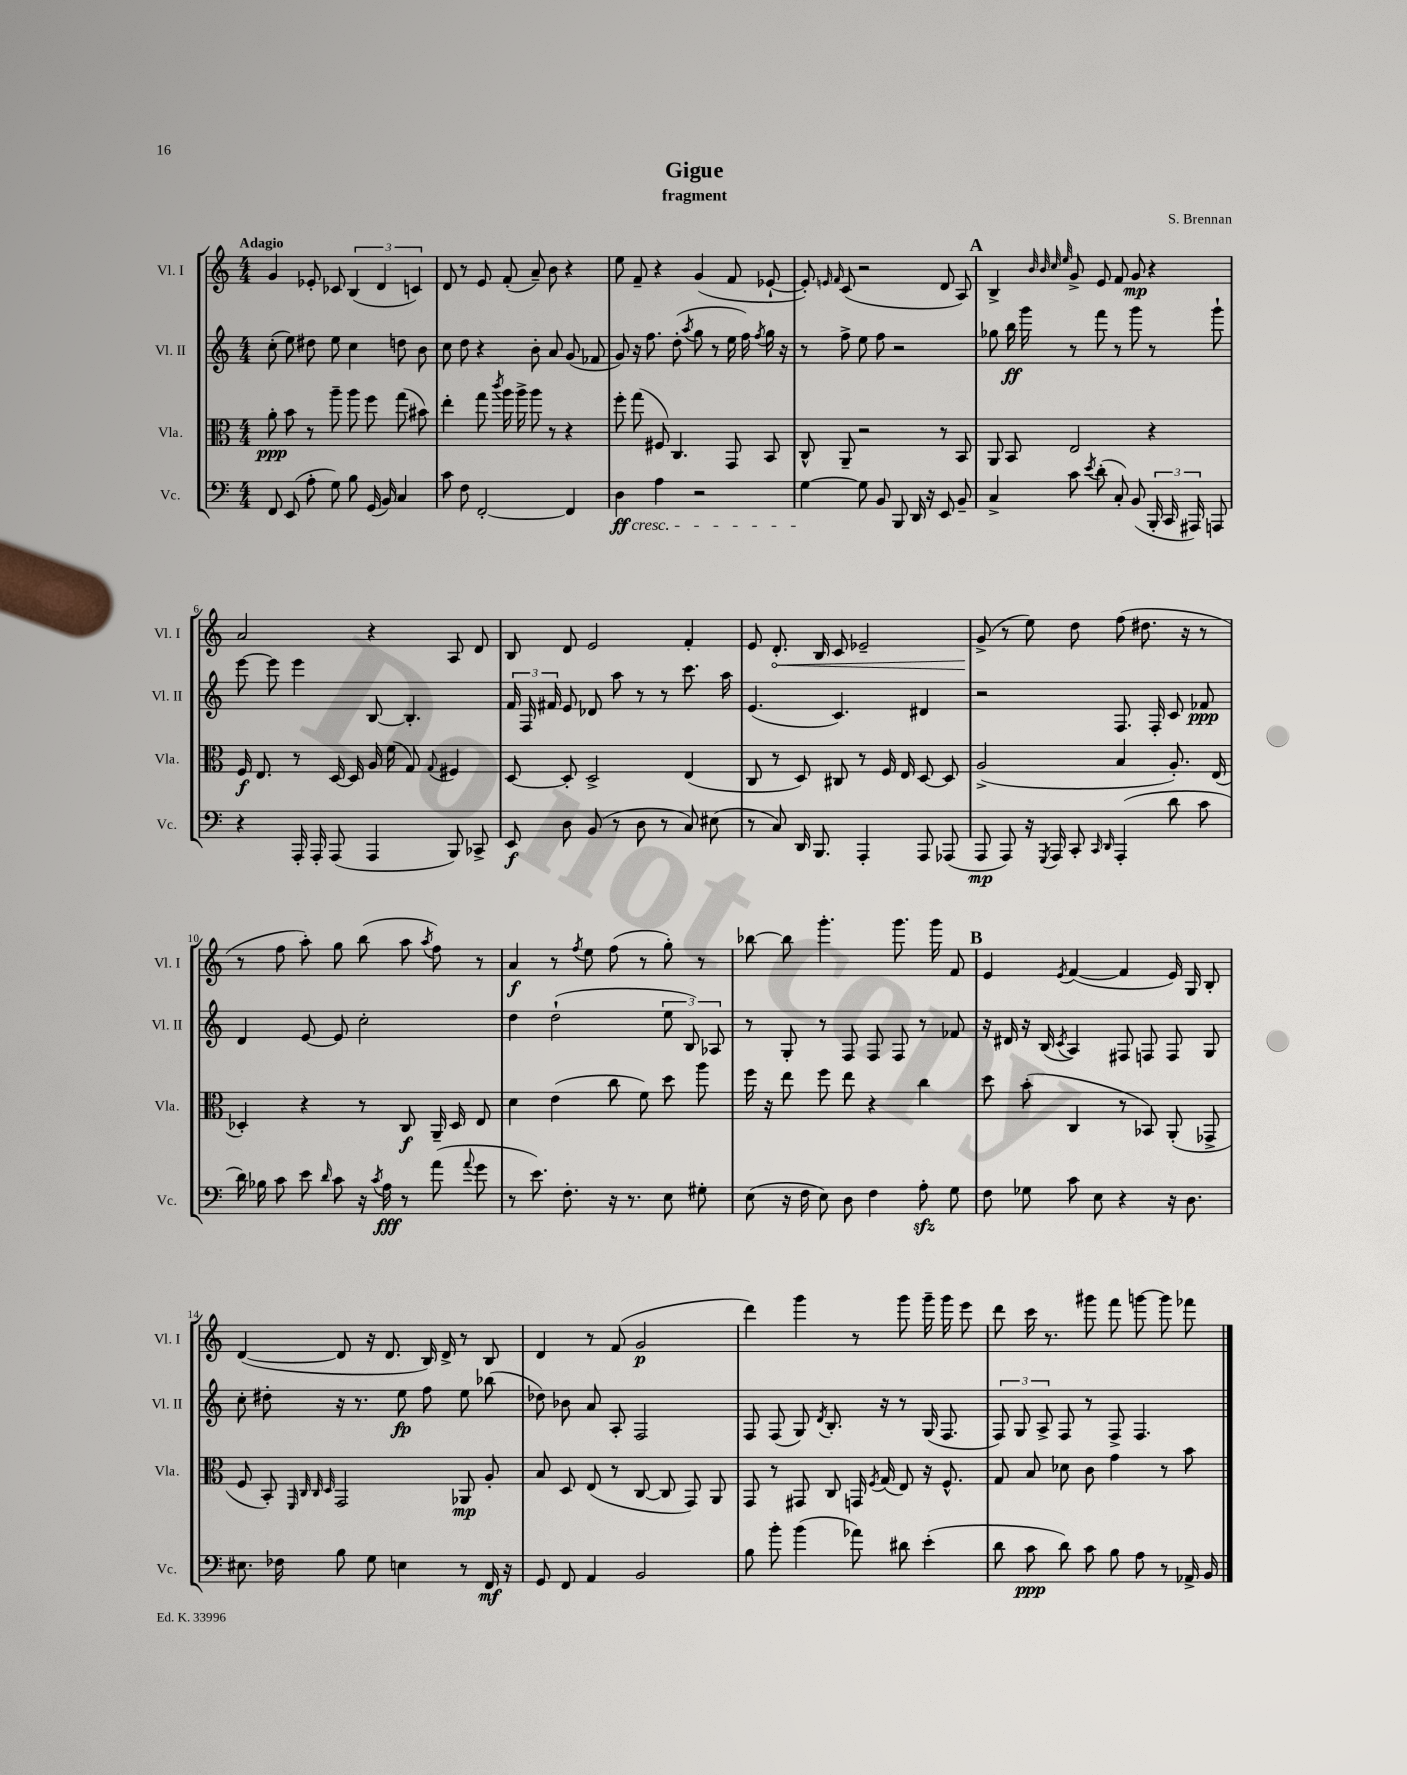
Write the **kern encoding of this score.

**kern	**dynam	**kern	**dynam	**kern	**dynam	**kern	**dynam
*part4	*part4	*part3	*part3	*part2	*part2	*part1	*part1
*staff4	*staff4	*staff3	*staff3	*staff2	*staff2	*staff1	*staff1
*I"Vc.	*	*I"Vla.	*	*I"Vl. II	*	*I"Vl. I	*
*I'Vc.	*	*I'Vla.	*	*I'Vl. II	*	*I'Vl. I	*
*clefF4	*	*clefC3	*	*clefG2	*	*clefG2	*
*k[]	*	*k[]	*	*k[]	*	*k[]	*
*M4/4	*	*M4/4	*	*M4/4	*	*M4/4	*
=1	=1	=1	=1	=1	=1	=1	=1
!	!	!	!	!	!	!LO:TX:a:B:t=Adagio	!
8FF/	.	8a'\	ppp	(8cc'\	.	4g/	.
(8EE/	.	8b\	.	8ee\)	.	.	.
8A'\	.	8r	.	8dd#X\	.	8e-X'/	.
8G\)	.	8aa~\	.	8ee\	.	8c-X/	.
8B\	.	8aa\	.	4cc\	.	(6B/	.
(16GG/	.	8ff\	.	.	.	.	.
.	.	.	.	.	.	6d/	.
16BB/)	.	.	.	.	.	.	.
4C/	.	(8gg\	.	8ddn\	.	.	.
.	.	.	.	.	.	6cn/)	.
.	.	8b#X\)	.	8b\	.	.	.
=2	=2	=2	=2	=2	=2	=2	=2
8c\	.	4ee'\	.	8cc\	.	8d/	.
8F\	.	.	.	8dd\	.	8r	.
[2FF'/	.	8gg\	.	4r	.	8e/	.
.	.	8qccc/	.	.	.	.	.
.	.	16aa\	.	.	.	(8f'/	.
.	.	16aa^\	.	.	.	.	.
.	.	8aa\	.	8b'\	.	8a~/)	.
.	.	8r	.	8a/	.	8b\	.
4FF/]	.	4r	.	(8g/	.	4r	.
.	.	.	.	8f-X/	.	.	.
=3	=3	=3	=3	=3	=3	=3	=3
!LO:TX:b:i:t=cresc.	!	!	!	!	!	!	!
4D\	ff	8ff'\	.	8g/)	.	8ee\	.
.	.	(8gg\	.	16r	.	8f~/	.
.	.	.	.	8.ff\	.	.	.
4A\	.	8F#X/)	.	.	.	4r	.
.	.	4.C/	.	(8dd'\	.	.	.
.	.	.	.	8qaa/	.	.	.
2r	.	.	.	8gg\	.	(4g/	.
.	.	.	.	8r	.	.	.
.	.	8GG/	.	16ee\	.	8f/	.
.	.	.	.	16ff\)	.	.	.
.	.	.	.	8qff/	.	.	.
.	.	8BB/	.	16gg\	.	[8e-X`/	.
.	.	.	.	16r	.	.	.
=4	=4	=4	=4	=4	=4	=4	=4
[4G\	.	8C^^/	.	8r	.	8e-'/])	.
.	.	.	.	.	.	16qqen/	.
.	.	.	.	.	.	16qqf/	.
.	.	8AA~/	.	8ff^\	.	(8c/	.
8G\]	.	2r	.	8ee\	.	2r	.
8BB/	.	.	.	8ff\	.	.	.
8BBB/	.	.	.	2r	.	.	.
16DD/	.	.	.	.	.	.	.
16r	.	.	.	.	.	.	.
8EE/	.	8r	.	.	.	8d/	.
8BB~/	.	8BB/	.	.	.	8A/)	.
!!LO:REH:place=s1:t=A
=5	=5	=5	=5	=5	=5	=5	=5
4C^/	.	8AA/	.	8gg-X\	.	4B^/	.
.	.	8BB/	.	16bb\	ff	.	.
.	.	.	.	16ggg\	.	.	.
.	.	.	.	.	.	32qqb/	.
.	.	.	.	.	.	32qqb/	.
.	.	.	.	.	.	32qqcc/	.
.	.	.	.	.	.	32qqee/	.
8c\	.	2E/	.	8r	.	8g^/	.
8qe/	.	.	.	.	.	.	.
(8d'\	.	.	.	8fff\	.	8e/	.
8C'/)	.	.	.	8r	.	8f/	.
(8BB/	.	.	.	8ggg\	.	8g/	mp
24BBB'/	.	4r	.	8r	.	4r	.
24CC/	.	.	.	.	.	.	.
24AAA#X/)	.	.	.	.	.	.	.
8AAAn/	.	.	.	8ggg`\	.	.	.
!!LO:LB:g=z
=6	=6	=6	=6	=6	=6	=6	=6
4r	.	16F/	f	[8eee\	.	2a/	.
.	.	8.E/	.	.	.	.	.
.	.	.	.	8eee\]	.	.	.
16AAA'/	.	8r	.	4eee\	.	.	.
16AAA'/	.	.	.	.	.	.	.
(8AAA/	.	[16D/	.	.	.	.	.
.	.	16D/]	.	.	.	.	.
4AAA/	.	16A/	.	[8B/	.	4r	.
.	.	(16f\	.	.	.	.	.
.	.	8G/)	.	4.B'/]	.	.	.
.	.	8qqG/	.	.	.	.	.
8BBB/)	.	4F#X/	.	.	.	8A/	.
8CC-X^/	.	.	.	.	.	8d/	.
=7	=7	=7	=7	=7	=7	=7	=7
8EE/	f	[8D/	.	24f/	.	8B/	.
.	.	.	.	24F/	.	.	.
.	.	.	.	24f#X/	.	.	.
8D\	.	8D'/]	.	8e/	.	8d/	.
(8BB/	.	2D^/	.	8d-X/	.	2e/	.
8r	.	.	.	8aa\	.	.	.
8D\	.	.	.	8r	.	.	.
8r	.	.	.	8r	.	.	.
8C/)	.	(4E/	.	8.ccc\	.	4f'/	.
(8E#X\	.	.	.	.	.	.	.
.	.	.	.	16aa\	.	.	.
=8	=8	=8	=8	=8	=8	=8	=8
8r	.	8C/	.	(4.e/	.	8e/	.
!	!	!	!	!	!	!	!LO:HP:b
8C/)	.	8r	.	.	.	8.d'/	<
16DD/	.	8D/)	.	.	.	.	.
8.BBB/	.	.	.	.	.	16B/	.
.	.	8C#X/	.	4.c/)	.	8c/	.
4AAA'/	.	8r	.	.	.	2e-X~/	.
.	.	16F/	.	.	.	.	.
.	.	16E/	.	.	.	.	.
8AAA/	.	[8D/	.	4d#X/	.	.	.
(8AAA-X/	.	8D/]	.	.	.	.	.
=9	=9	=9	=9	=9	=9	=9	=9
8AAA/	mp	(2A^/	.	2r	.	(8g^/	.
8AAA/)	.	.	.	.	.	8r	[
16r	.	.	.	.	.	8ee\)	.
8qGGG/	.	.	.	.	.	.	.
16AAA/	.	.	.	.	.	.	.
8CC'/	.	.	.	.	.	8dd\	.
16qqCC/	.	.	.	.	.	.	.
16qqDD/	.	.	.	.	.	.	.
(4AAA'/	.	4B/	.	8.F/	.	(8ff\	.
.	.	.	.	.	.	8.dd#X\	.
.	.	.	.	16F'/	.	.	.
8d\	.	8.A'/)	.	8c/	.	.	.
.	.	.	.	.	.	16r	.
8c\	.	.	.	8f-X/	ppp	8r	.
.	.	(16E/	.	.	.	.	.
!!LO:LB:g=z
=10	=10	=10	=10	=10	=10	=10	=10
16d\)	.	4D-X'/)	.	4d/	.	8r	.
16B-X\	.	.	.	.	.	.	.
8c\	.	.	.	.	.	8ff\	.
8e\	.	4r	.	[8e/	.	8aa'\)	.
16qqd/	.	.	.	.	.	.	.
8c\	.	.	.	8e/]	.	8gg\	.
16r	.	8r	.	2cc'\	.	(8bb\	.
8qc/	.	.	.	.	.	.	.
16A\	fff	.	.	.	.	.	.
8r	.	8C/	f	.	.	8aa\	.
.	.	.	.	.	.	8qaa/	.
(8a\	.	16AA~/	.	.	.	8ff\)	.
.	.	16D-/	.	.	.	.	.
8qqa/	.	.	.	.	.	.	.
8g\	.	8E/	.	.	.	8r	.
=11	=11	=11	=11	=11	=11	=11	=11
8r	.	4d\	.	4dd\	.	4a/	f
8.e\)	.	.	.	.	.	.	.
.	.	(4e\	.	(2dd`\	.	8r	.
8.F'\	.	.	.	.	.	.	.
.	.	.	.	.	.	8qff/	.
.	.	.	.	.	.	8ee\	.
16r	.	8cc\	.	.	.	(8ff\	.
8.r	.	.	.	.	.	.	.
.	.	8f\)	.	.	.	8r	.
8E\	.	8dd\	.	12ee\	.	8gg'\)	.
.	.	.	.	12B/)	.	.	.
8G#X'\	.	8aa\	.	.	.	8r	.
.	.	.	.	12A-X/	.	.	.
=12	=12	=12	=12	=12	=12	=12	=12
(8E\	.	16ff\	.	8r	.	[8bb-X\	.
.	.	16r	.	.	.	.	.
16r	.	8ee\	.	8G'/	.	8bb-\]	.
16F\	.	.	.	.	.	.	.
8E\)	.	8ff\	.	8r	.	4.ggg'\	.
8D\	.	8ee\	.	8F/	.	.	.
4F\	.	4r	.	8F/	.	.	.
.	.	.	.	8F/	.	8.ggg\	.
8Azz'\	.	4cc\	.	8r	.	.	.
.	.	.	.	.	.	16ggg\	.
8G\	.	.	.	8f-X/	.	8f/	.
!!LO:REH:place=s1:t=B
=13	=13	=13	=13	=13	=13	=13	=13
8F\	.	8dd\	.	16r	.	4e/	.
.	.	.	.	16d#X/	.	.	.
8G-X\	.	(8b'\	.	16r	.	.	.
.	.	.	.	(16B/	.	.	.
.	.	.	.	8qc/	.	8qe/	.
8c\	.	4C/	.	4A/)	.	([4f/	.
8E\	.	.	.	.	.	.	.
4r	.	8r	.	8F#X/	.	4f/]	.
.	.	8BB-X/)	.	8Fn/	.	.	.
16r	.	(8AA'/	.	8F/	.	16e/)	.
8.D\	.	.	.	.	.	16G/	.
.	.	8GG-X^/	.	8G/	.	8B'/	.
!!LO:LB:g=z
=14	=14	=14	=14	=14	=14	=14	=14
8.E#X\	.	8F/	.	8cc'\	.	([4d/	.
.	.	8BB'/)	.	8dd#X'\	.	.	.
16F-X\	.	.	.	.	.	.	.
.	.	32qqFF/	.	.	.	.	.
.	.	32qqC/	.	.	.	.	.
.	.	32qqC/	.	.	.	.	.
.	.	32qqD/	.	.	.	.	.
8B\	.	2GG/	.	16r	.	8d/]	.
.	.	.	.	8.r	.	.	.
8G\	.	.	.	.	.	16r	.
.	.	.	.	.	.	8.d/	.
4En\	.	.	.	8ee\	fp	.	.
.	.	.	.	8ff\	.	16B/)	.
.	.	.	.	.	.	16d^/	.
8r	.	8AA-X/	mp	8ee\	.	8r	.
16FF/	mf	8A'/	.	(8bb-X\	.	8B/	.
16r	.	.	.	.	.	.	.
=15	=15	=15	=15	=15	=15	=15	=15
8GG/	.	8B/	.	8dd-X\)	.	4d/	.
8FF/	.	8D/	.	8b-X\	.	.	.
4AA/	.	(8E/	.	8a/	.	8r	.
.	.	8r	.	8A'/	.	(8f/	.
2BB/	.	[8C/	.	2F/	.	2g/	p
.	.	8C/]	.	.	.	.	.
.	.	8GG/)	.	.	.	.	.
.	.	8AA/	.	.	.	.	.
=16	=16	=16	=16	=16	=16	=16	=16
8B\	.	8GG/	.	8F/	.	4ddd\)	.
8b'\	.	8r	.	(8F/	.	.	.
(4b\	.	8GG#X/	.	8G/)	.	4ggg\	.
.	.	.	.	8qd/	.	.	.
.	.	8C/	.	8.B'/	.	.	.
8a-X\)	.	16GGn/	.	.	.	8r	.
.	.	8qF/	.	.	.	.	.
.	.	(16G/	.	16r	.	.	.
8d#X\	.	8E/)	.	8r	.	8ggg\	.
(4e'\	.	16r	.	(16G/	.	16ggg~\	.
.	.	8.F^^/	.	8.F/	.	16ggg\	.
.	.	.	.	.	.	8eee\	.
=17	=17	=17	=17	=17	=17	=17	=17
8d\	.	8G/	.	12F/)	.	8ddd\	.
.	.	.	.	12G/	.	.	.
8c\	ppp	8B/	.	.	.	16ccc\	.
.	.	.	.	12A^/	.	.	.
.	.	.	.	.	.	8.r	.
8d\)	.	8d-X\	.	8F/	.	.	.
8c\	.	8c\	.	8r	.	8ggg#X\	.
8B\	.	4g\	.	8F^/	.	8fff\	.
8A\	.	.	.	4.F/	.	[8gggn\	.
8r	.	8r	.	.	.	8ggg\]	.
16AA-X^/	.	8b\	.	.	.	8fff-X\	.
16BB/	.	.	.	.	.	.	.
==	==	==	==	==	==	==	==
*-	*-	*-	*-	*-	*-	*-	*-
